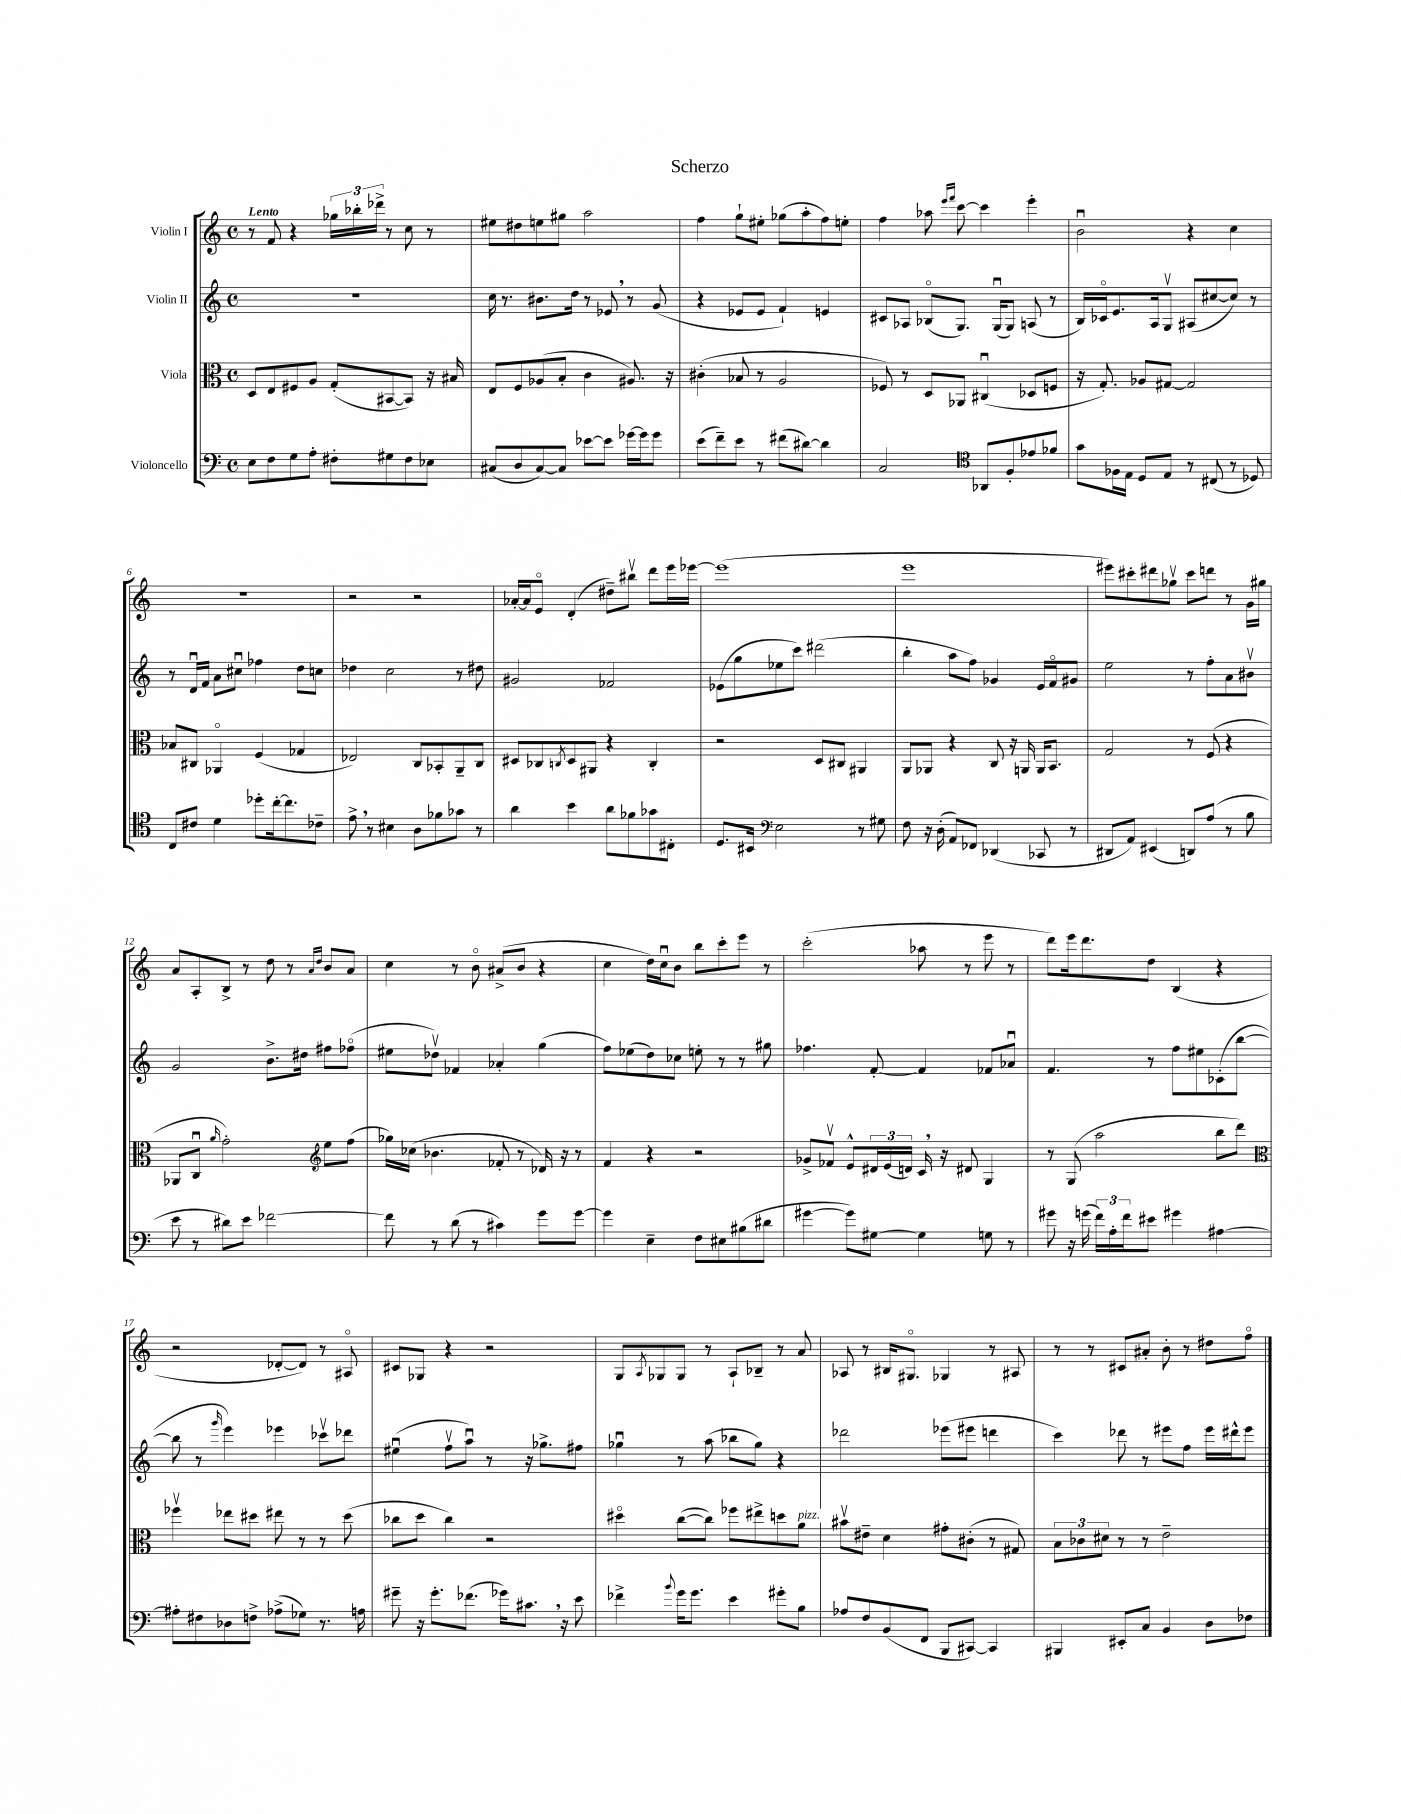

**kern	**kern	**kern	**kern
*staff4	*staff3	*staff2	*staff1
*clefF4	*clefC3	*clefG2	*clefG2
*k[]	*k[]	*k[]	*k[]
*M4/4	*M4/4	*M4/4	*M4/4
*met(c)	*met(c)	*met(c)	*met(c)
8E\L	8D/L	1r	8r
8F\	8E/	.	8f/
8G\	8F#/	.	4r
8A'\J	8A/J	.	.
8F#'\L	(8G'/L	.	24gg-\LL
.	.	.	24bb-'\
.	.	.	24ddd-^\JJ
8G#\	[8BB#/	.	8r
8F#\	8BB#/]J)	.	8cc\
8E-\J	16r	.	8r
.	16B#/	.	.
=	=	=	=
(8C#/L	8E/L	16cc\	8ee#\L
.	.	8.r	.
8D/	8F/	.	8dd#\
[8C#/)	(8A-/	8.b#\L	8ee\
8C#/]J	8B'/J	.	8gg#\J
.	.	16dd\Jk	.
[8e-\L	4c\	8r	2aa\
8e-\]J	.	8e-/	.
[16g-\LL	8.A#/)	8r	.
16g-\]J	.	.	.
8g-\J	.	(8g/	.
.	16r	.	.
=	=	=	=
(8e\L	(4c#'\	4r	4ff\
8f~\)	.	.	.
8e\J	8B-/	8e-/L	8gg`\L
8r	8r	8e-/J	8ee#'\J
(8f#\L	2A/	4f`/)	(8gg-\L
[8d#\J)	.	.	8aa'\
4d#\]	.	4e/	8ff\)
.	.	.	8ee'\J
=	=	=	=
2C/	8F-/)	8c#/L	4ff\
.	8r	8A-/J	.
.	8D/L	(8B-o/L	8aa-\
.	.	.	16qqeee/LL
.	.	.	16qqfff/JJ
.	8AA-/J	8.G/J)	[8ccc\
*clefC4	*	*	*
8AA-/L	(4C#u/	.	4ccc\]
.	.	(16Gu/LK	.
8F'/	.	8G/J)	.
8e-/	8D-/L	(8A/	4eee'\
8f-/J	8F/J	8r	.
=	=	=	=
8g\L	16r	16B/LL)	2bu\
.	8.G'/)	16c-o/J	.
16F-\L	.	8.e/	.
16E\JJ	.	.	.
8D/L	8A-/L	.	.
.	.	16A/k	.
8E/J	[8G#/J	8Gv/J	.
8r	2G#/]	(8A#/L	4r
(8C#/	.	[8cc#/	.
8r	.	8cc#/]J)	4cc\
8D-/)	.	8r	.
=	=	=	=
8C/L	8B-/L	8r	1r
8c#/J	8C#/J	16du/LL	.
.	.	16f/JJ	.
4d\	4AA-o/	8a\L	.
.	.	8cc#u\J	.
8dd-'\L	(4F/	4ff-\	.
[16cc'\k	.	.	.
8.cc\]	.	.	.
.	4G-/	8dd\L	.
8c-~\J	.	8cc\J	.
=	=	=	=
8e^\	2E-/)	4dd-\	2r
8r	.	.	.
4B#\	.	2cc\	.
8A\L	8C/L	.	2r
8f-\	8BB-'/	.	.
8g-\J	8AA~/	8r	.
8r	8C/J	8dd#\	.
=	=	=	=
4a\	8D#/L	2g#/	[16a-'/LL
.	.	.	16a-/]J
.	8C-/	.	8eo/J
.	8qC/	.	.
4b\	8D#/	.	(4d'/
.	8AA#/J	.	.
8a\L	4r	2f-/	8dd#~\L)
8f-\	.	.	8bb#v\J
8g-\	4C'/	.	8ddd\L
8C#'\J	.	.	16eee\L
.	.	.	[16eee-\JJ
=	=	=	=
8.D/L	2r	(8e-\L	(1eee-]
.	.	8gg\	.
16BB#/Jk	.	.	.
*clefF4	*	*	*
2E\	.	8ee-\	.
.	.	8ccc\J)	.
.	8D/L	(2ddd#\	.
.	8C#/J	.	.
8r	4AA#/	.	.
8G#\	.	.	.
=	=	=	=
8F\	8AA/L	4bb'\	1eee
16r	8AA-/J	.	.
(16D'\	.	.	.
8AA/L)	4r	8aa\L	.
8FF-/J	.	8ff\J)	.
(4DD-/	8C/	4g-/	.
.	16r	.	.
.	16AA/	.	.
8CC-/	16AA/LK	16e/LL	.
.	8.BB/J	16fo/J	.
8r	.	8g#/J	.
=	=	=	=
8DD#/L	2G/	2ee\	8eee#\L)
8AA/J)	.	.	8ccc#'\
(4EE#/	.	.	8ddd#\
.	.	.	8gg-v\J
8DD/L)	8r	8r	8ccc#\L
(8A/J	(8F/	8ff'\L	8ddd\J
8r	4r	8a\	8r
8B\	.	8b#v\J	16g\LL
.	.	.	16gg#\JJ
=	=	=	=
8e\	8AA-/L	2g/	8a/L
8r	8Cu/J	.	8A'/
.	16qqa/	.	.
8d#\L)	2g'\)	.	8B^/J
8e\J	.	.	8r
[2f-\	.	8.b^\L	8dd\
.	.	.	8r
.	.	16dd#\Jk	.
*	*clefG2	*	*
.	.	.	16qqa/LL
.	.	.	16qqdd/JJ
.	8ee\L	8ff#\L	8b/L
.	(8ff\J	(8ff-o\J	8a/J
=	=	=	=
8f-\]	16gg-\LL)	8ee#\L	4cc\
.	(16cc-\JJ	.	.
8r	4.b-\	8dd-v\J)	.
(8d\	.	4f-/	8r
8r	.	.	8bo\
4c#\)	8f-'/	4a-'/	(8a#^/L
.	8r	.	8b/J
8g\L	16d-/)	(4gg\	4r
.	16r	.	.
[8g\J	8r	.	.
=	=	=	=
4g\]	4f/	8ff\L)	4cc\
.	.	(8ee-\	.
4E~\	4r	8dd\)	16dd\LL)
.	.	.	16ccu\J
.	.	8cc-\J	8b\J
8F\L	2r	8ee'\	8bb\L
8E#\	.	8r	8ccc'\
(8B#\	.	8r	8eee\J
8d#\J	.	8gg#\	8r
=	=	=	=
[4g#\	8g-^/L	4.ff-\	(2ccc'\
.	8f-v/J	.	.
8g#\]L)	8e^^/L	.	.
[8G#\J	24d#/L	[8f'/	.
.	(24e/	.	.
.	24d/JJ)	.	.
4G#\]	16c/	4f/]	8aa-\
.	16r	.	.
.	8d#/	.	8r
8G\	4G/	8f-/L	8eee\
8r	.	8a-u/J	8r
=	=	=	=
8g#\	8r	4.f/	8ddd\L)
16r	(8G/	.	16eee\k
(16g\	.	.	8.ddd\
24f\LL)	2aa\	.	.
24A'\	.	.	.
24f\J	.	.	.
8e#\J	.	8r	8dd\J
4g#\	.	8ff\L	(4B/
.	.	8ee#\	.
[4A#\	8bb\L	(8c-'\	4r
.	8ddd\J)	[8bb\J	.
=	=	=	=
*	*clefC3	*	*
8A#'\]L	4ff-v\	8bb\]	2r
8F#\	.	8r	.
.	.	16qqggg/	.
8D-\	8ee-\L	4eee\)	.
8F^\J	8dd#\J	.	.
(8A-^\L	8ee#\	4eee-\	[8d-'/L
8G-\J)	8r	.	8d-/]J)
8.r	8r	8ccc-v\L	8r
.	(8dd#\	8ddd-\J	8A#o/
16A\	.	.	.
=	=	=	=
8g#~\	8cc-\L	(4ee#u\	8c#/L
16r	8dd\J	.	8G-/J
8.g#'\L	.	.	.
.	4cc-\)	8ffv\L	4r
(8.f-\J	.	8aau\J)	.
.	2r	8r	2r
16g-\LK)	.	.	.
8.c#\J	.	16r	.
.	.	8.gg-^\L	.
16r	.	.	.
8e\	.	8ff#\J	.
=	=	=	=
4f-^\	4dd#o\	4gg-u\	8G/L
.	.	.	8qA/
.	.	.	8G-/
8qqb/	.	.	.
16g\LK	([8cc\L	8r	8G-/J
8.g\J	.	.	.
.	8cc\]J)	(8aa\	8r
4e\	8ff-\L	8bb-\L	8A`/L
.	8ee#^\	8gg-\J)	8B-~/J
8g#'\L	8dd\	4r	8r
8B\J	8a\J	.	8a/
=	=	=	=
8A-/L	8b#v\L	2ddd-\	8A-/
8F/	8e#~\J	.	8r
(8BB/	4d\	.	16B#/LK
.	.	.	8.G#o/J
8FF/J	.	.	.
8BBB/L	8g#'\L	(8eee-\L	4G-/
[8CC#/J)	(8c#'\J	8eee#\J	.
4CC#/]	8r	4ddd\	8r
.	8G#/)	.	8A#/
=	=	=	=
4BBB#/	12B\L	4ccc\)	8r
.	12c-\	.	.
.	.	.	8r
.	12d#\J	.	.
8EE#'/L	8r	8ddd-\	8c#/L
8C/J	8r	8r	8a#'/J
4BB/	2e~\	8eee#\L	8b'\
.	.	8ff\J	8r
8D\L	.	16eee#\LL	8dd#\L
.	.	16ddd#^^\J	.
8F-\J	.	8eee#\J	8ffo\J
==	==	==	==
*-	*-	*-	*-
